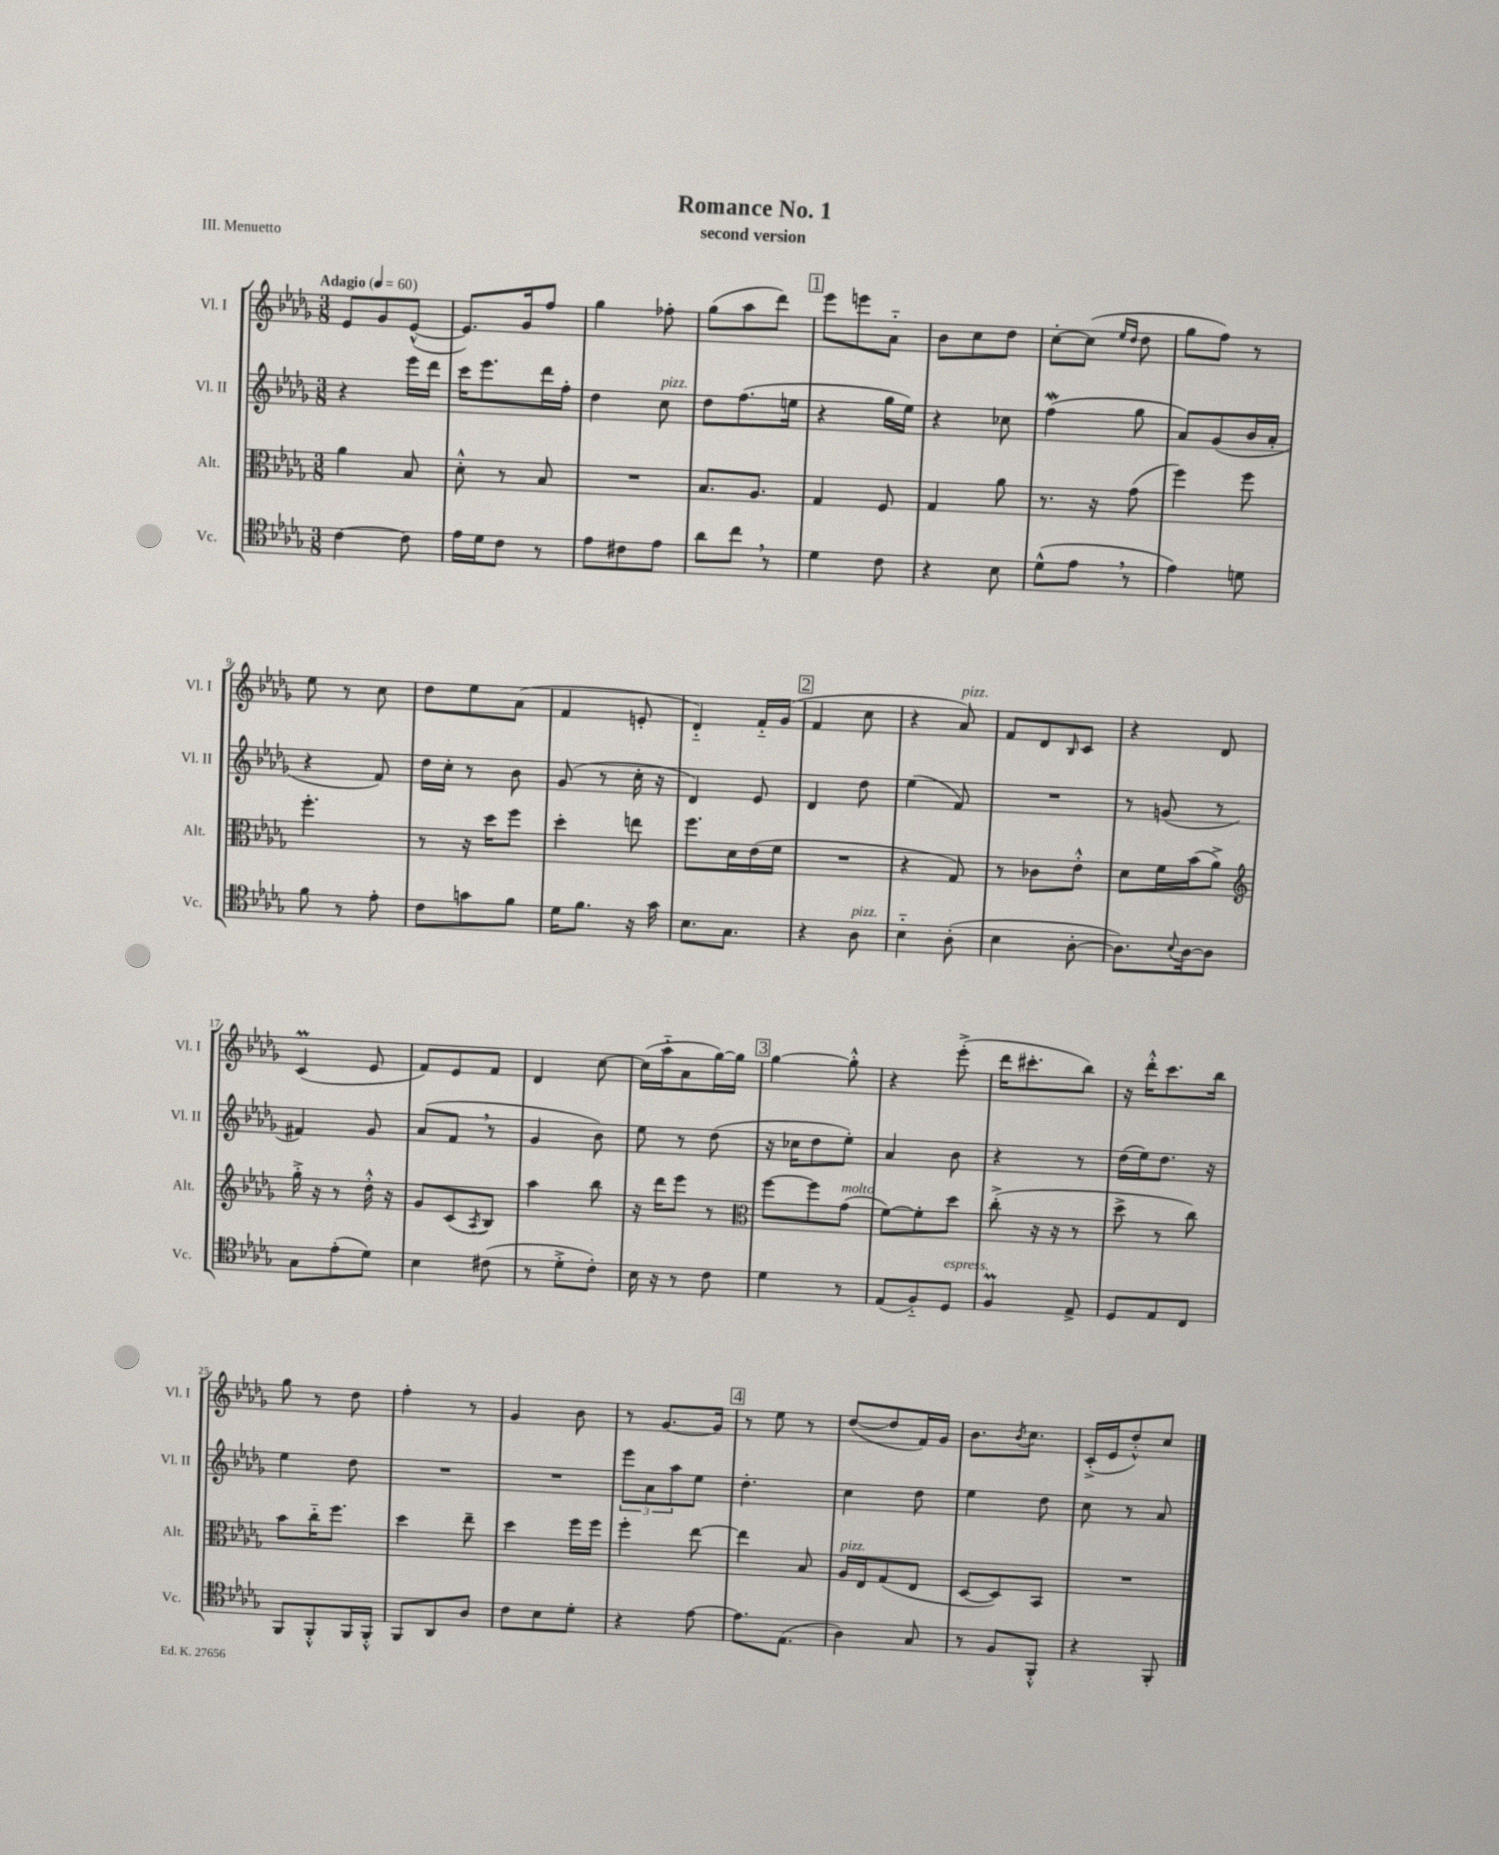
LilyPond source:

\header { title = "Romance No. 1" subtitle = "second version" piece = "III. Menuetto" }
<<
\new StaffGroup <<
\new Staff = "s0" \with { instrumentName = "Vl. I" shortInstrumentName = "Vl. I" } {
    \clef treble \key des \major \numericTimeSignature \time 3/8 \tempo "Adagio" 4 = 60
    ees'8 ges'8 ees'8~-^( |
    ees'8.) ges'16 f''8 |
    ges''4 fes''8-. |
    ges''8( aes''8 des'''8) |
    \mark \markup { \box "1" } ees'''8 e'''8 aes'8-_ |
    bes'8 c''8 des''8 |
    c''8~-. c''8( \grace { ees''16 des''16 } des''8 |
    ges''8 f''8) r8 |
    ees''8 r8 c''8 |
    des''8 ees''8 aes'8( |
    f'4 e'8-. |
    des'4-_) f'16-_ ges'16( |
    \mark \markup { \box "2" } f'4 c''8 |
    r4 aes'8^\markup { \italic "pizz." }) |
    f'8 des'8 \grace { bes16 } c'8 |
    r4 des'8 |
    c'4\prall( ees'8 |
    f'8) ees'8 f'8 |
    des'4 c''8~ |
    c''16( aes''16-_ aes'8 ges''16~) ges''16 |
    \mark \markup { \box "3" } ges''4~ ges''8-.-^ |
    r4 ees'''8-.->( |
    des'''16 cis'''8.-. bes''8) |
    r16 des'''16-.-^ c'''8. bes''16 |
    ges''8 r8 des''8 |
    f''4-. r8 |
    ges'4 bes'8 |
    r8 ges'8.~ ges'16 |
    \mark \markup { \box "4" } r8 ees''8 r8 |
    des''8~( des''8 f'16) ges'16 |
    bes'8. \acciaccatura { bes'8 } c''8. |
    c'16-.->( ees'16 des''8-.-^) c''8 \bar "|." |
}
\new Staff = "s1" \with { instrumentName = "Vl. II" shortInstrumentName = "Vl. II" } {
    \clef treble \key des \major \numericTimeSignature \time 3/8
    r4 ees'''16 des'''16 |
    c'''16 ees'''8. des'''16 f''16-. |
    des''4 c''8^\markup { \italic "pizz." } |
    des''8 f''8.( e''16 |
    \mark \markup { \box "1" } r4 ges''16 ees''16) |
    r4 ces''8 |
    f''4\mordent( ges''8 |
    aes'8) ges'8( bes'16 aes'16-. |
    r4 f'8) |
    des''16 c''16-. r8 bes'8 |
    ges'8( r8 c''16-. r16 |
    des'4) ees'8 |
    \mark \markup { \box "2" } des'4 des''8 |
    ees''4( f'8) |
    R4. |
    r8 g'8( r8 |
    fis'4) ges'8 |
    aes'8( f'8 \breathe r8 |
    ges'4 bes'8) |
    ees''8 r8 des''8( |
    \mark \markup { \box "3" } r16 ces''16 des''8 ees''8-.) |
    aes'4 bes'8 |
    r4 r8 |
    des''16( ees''16) des''8. r16 |
    ees''4 des''8 |
    R4. |
    R4. |
    \tuplet 3/2 { ees'''8 aes'8 aes''8 } ees''8 |
    \mark \markup { \box "4" } des''4.-. |
    c''4 des''8 |
    ees''4 des''8 |
    c''8 r8 aes'8 \bar "|." |
}
\new Staff = "s2" \with { instrumentName = "Alt." shortInstrumentName = "Alt." } {
    \clef alto \key des \major \numericTimeSignature \time 3/8
    aes'4 bes8 |
    des'8-.-^ r8 bes8 |
    R4. |
    bes8. aes8. |
    \mark \markup { \box "1" } ges4 f8 |
    ges4 aes'8 |
    r8. r16 ges'8( |
    f''4) f''8 |
    f''4.-. |
    r8 r16 des''16 f''8 |
    des''4-. e''8 |
    f''8. des'16 ees'16( f'16 |
    \mark \markup { \box "2" } R4. |
    r4 ges8) |
    r8 ces'8 ees'8-.-^ |
    des'8 f'16 bes'16( aes'8->) |
    \clef treble ges''16-.-> r16 r8 des''16-.-^ r16 |
    ges'8 c'8( \acciaccatura { aes8 } bes8) |
    aes''4 bes''8 |
    r16 des'''16 ees'''8 r8 |
    \mark \markup { \box "3" } \clef alto f''8~ f''8 ges'8^\markup { \italic "molto" }( |
    f'8~) f'8-. des''8 |
    c''8-.->( r16 r16 r8 |
    des''8-> r8 c''8) |
    bes'8 c''16-_ f''8. |
    des''4 ees''8-- |
    des''4 f''16 f''16 |
    f''4-. ees''8~ |
    \mark \markup { \box "4" } ees''4 bes8 |
    aes16^\markup { \italic "pizz." } ees16 ges8( ees8 |
    des8~ des8) bes,8 |
    R4. \bar "|." |
}
\new Staff = "s3" \with { instrumentName = "Vc." shortInstrumentName = "Vc." } {
    \clef tenor \key des \major \numericTimeSignature \time 3/8
    c'4~ c'8 |
    ees'16 des'16 c'8 r8 |
    ees'8 cis'8 ees'8 |
    aes'8 c''8 \breathe r8 |
    \mark \markup { \box "1" } des'4 c'8 |
    r4 bes8 |
    des'8-^( ees'8 \breathe r8 |
    ees'4) d'8 |
    f'8 r8 ees'8-. |
    c'8 g'8 f'8 |
    des'16 f'8. r16 ges'16 |
    bes8. ges8. |
    \mark \markup { \box "2" } r4 aes8^\markup { \italic "pizz." } |
    bes4-_ aes8-.( |
    bes4 aes8~-. |
    aes8.) \appoggiatura { bes8 } aes16~ aes8 |
    ges8 ees'8-.( des'8) |
    bes4 cis'8( |
    r8 des'8-.-> c'8-.) |
    bes16 r16 r8 c'8 |
    \mark \markup { \box "3" } des'4 r8 |
    ees8( f8-_) des8^\markup { \italic "espress." } |
    f4\prall ees8-> |
    des8 ees8 c8 |
    f,8 f,8-.-^ f,16 f,16-.-^ |
    f,8 aes,8 aes8 |
    c'8 bes8 des'8-. |
    r4 ees'8~ |
    \mark \markup { \box "4" } ees'8. ees8.( |
    aes4) ges8 |
    r8 f8 f,8-.-^ |
    r4 f,8-. \bar "|." |
}
>>
>>
